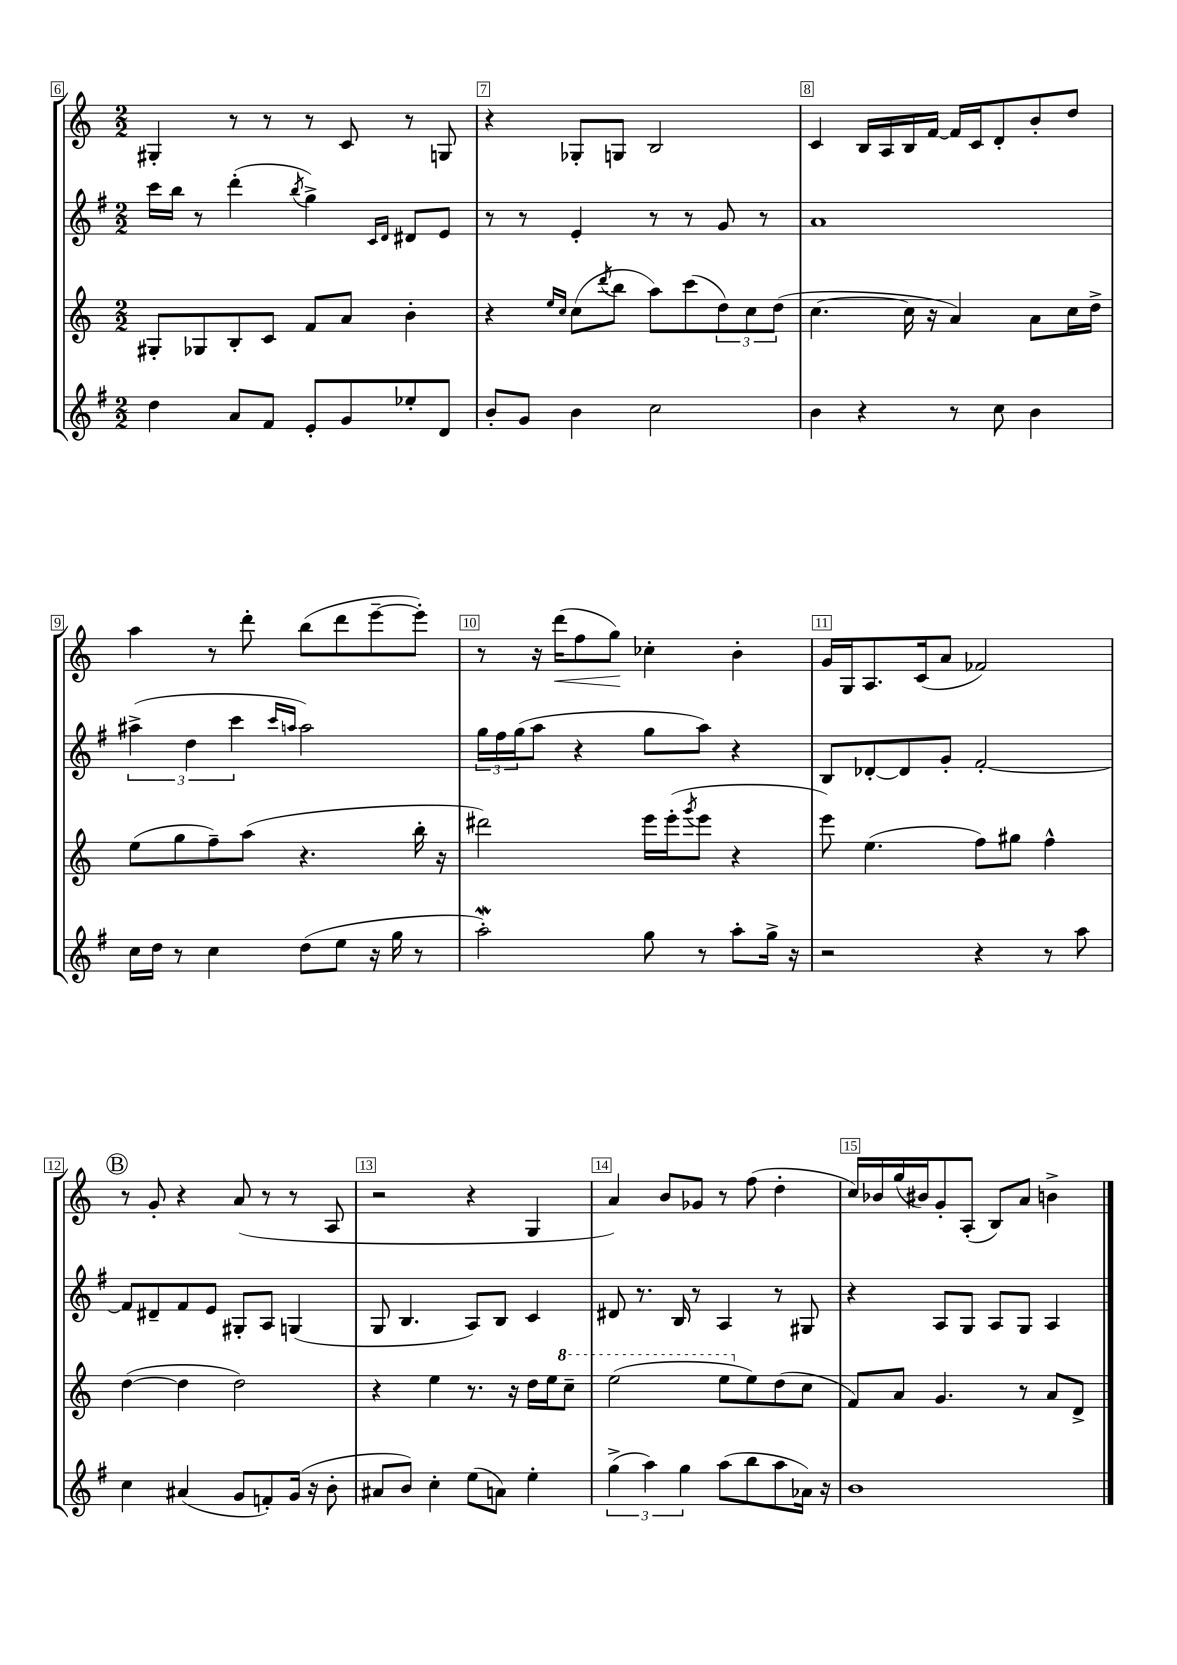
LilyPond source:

<<
\new StaffGroup <<
\new Staff = "s0" {
    \clef treble \key c \major \numericTimeSignature \time 2/2
    gis4-. r8 r8 r8 c'8 r8 g8 |
    r4 ges8-. g8 b2 |
    c'4 b16 a16 b16 f'16~ f'16 c'16 d'8-. b'8-. d''8 |
    a''4 r8 d'''8-. b''8( d'''8 e'''8~-- e'''8-.) |
    r8 r16 d'''16\<( f''8 g''8\!) ces''4-. b'4-. |
    g'16 g16 a8. c'16( a'8 fes'2) |
    \mark \markup { \circle "B" } r8 g'8-. r4 a'8( r8 r8 a8 |
    r2 r4 g4 |
    a'4) b'8 ges'8 r8 f''8( d''4-. |
    c''16) bes'16 g''16( bis'16) g'8-. a8-.( b8) a'8 b'4-> \bar "|." |
}
\new Staff = "s1" {
    \clef treble \key g \major \numericTimeSignature \time 2/2
    c'''16 b''16 r8 d'''4-.( \acciaccatura { b''8 } g''4->) \grace { c'16 d'16 } dis'8 e'8 |
    r8 r8 e'4-. r8 r8 g'8 r8 |
    a'1 |
    \tuplet 3/2 { ais''4->( d''4 c'''4 } \grace { c'''16 a''16 } a''2) |
    \tuplet 3/2 { g''16 fis''16 g''16( } a''8 r4 g''8 a''8) r4 |
    b8 des'8~-. des'8 g'8-. fis'2~-. |
    \mark \markup { \circle "B" } fis'8 dis'8-- fis'8 e'8 gis8-. a8 g4( |
    g8 b4. a8) b8 c'4 |
    dis'8 r8. b16 r8 a4 r8 gis8 |
    r4 a8 g8 a8 g8 a4 \bar "|." |
}
\new Staff = "s2" {
    \clef treble \key c \major \numericTimeSignature \time 2/2
    gis8-. ges8 b8-. c'8 f'8 a'8 b'4-. |
    r4 \grace { e''16 c''16 } c''8( \acciaccatura { d'''8 } b''8 a''8) c'''8( \tuplet 3/2 { d''8) c''8 d''8( } |
    c''4.~ c''16 r16 a'4) a'8 c''16 d''16-> |
    e''8( g''8 f''8--) a''8( r4. b''16-. r16 |
    dis'''2) e'''16 e'''16-.( \acciaccatura { g'''8 } e'''8 r4 |
    e'''8) e''4.( f''8) gis''8 f''4-^ |
    \mark \markup { \circle "B" } d''4~( d''4 d''2) |
    r4 e''4 r8. r16 d''16 e''16 \ottava #1 c'''8-- |
    e'''2( e'''8 \ottava #0 e''8) d''8( c''8 |
    f'8) a'8 g'4. r8 a'8 d'8-> \bar "|." |
}
\new Staff = "s3" {
    \clef treble \key g \major \numericTimeSignature \time 2/2
    d''4 a'8 fis'8 e'8-. g'8 ees''8-. d'8 |
    b'8-. g'8 b'4 c''2 |
    b'4 r4 r8 c''8 b'4 |
    c''16 d''16 r8 c''4 d''8( e''8 r16 g''16 r8 |
    a''2-.\mordent) g''8 r8 a''8-. g''16-> r16 |
    r2 r4 r8 a''8 |
    \mark \markup { \circle "B" } c''4 ais'4( g'8 f'8-.) g'16( r16 b'8-. |
    ais'8 b'8) c''4-. e''8( a'8) e''4-. |
    \tuplet 3/2 { g''4->( a''4) g''4 } a''8( b''8 a''8 aes'16) r16 |
    b'1 \bar "|." |
}
>>
>>
\layout { \context { \Score currentBarNumber = #6 \override BarNumber.break-visibility = ##(#f #t #t) barNumberVisibility = #all-bar-numbers-visible \override BarNumber.stencil = #(make-stencil-boxer 0.1 0.3 ly:text-interface::print) } }
